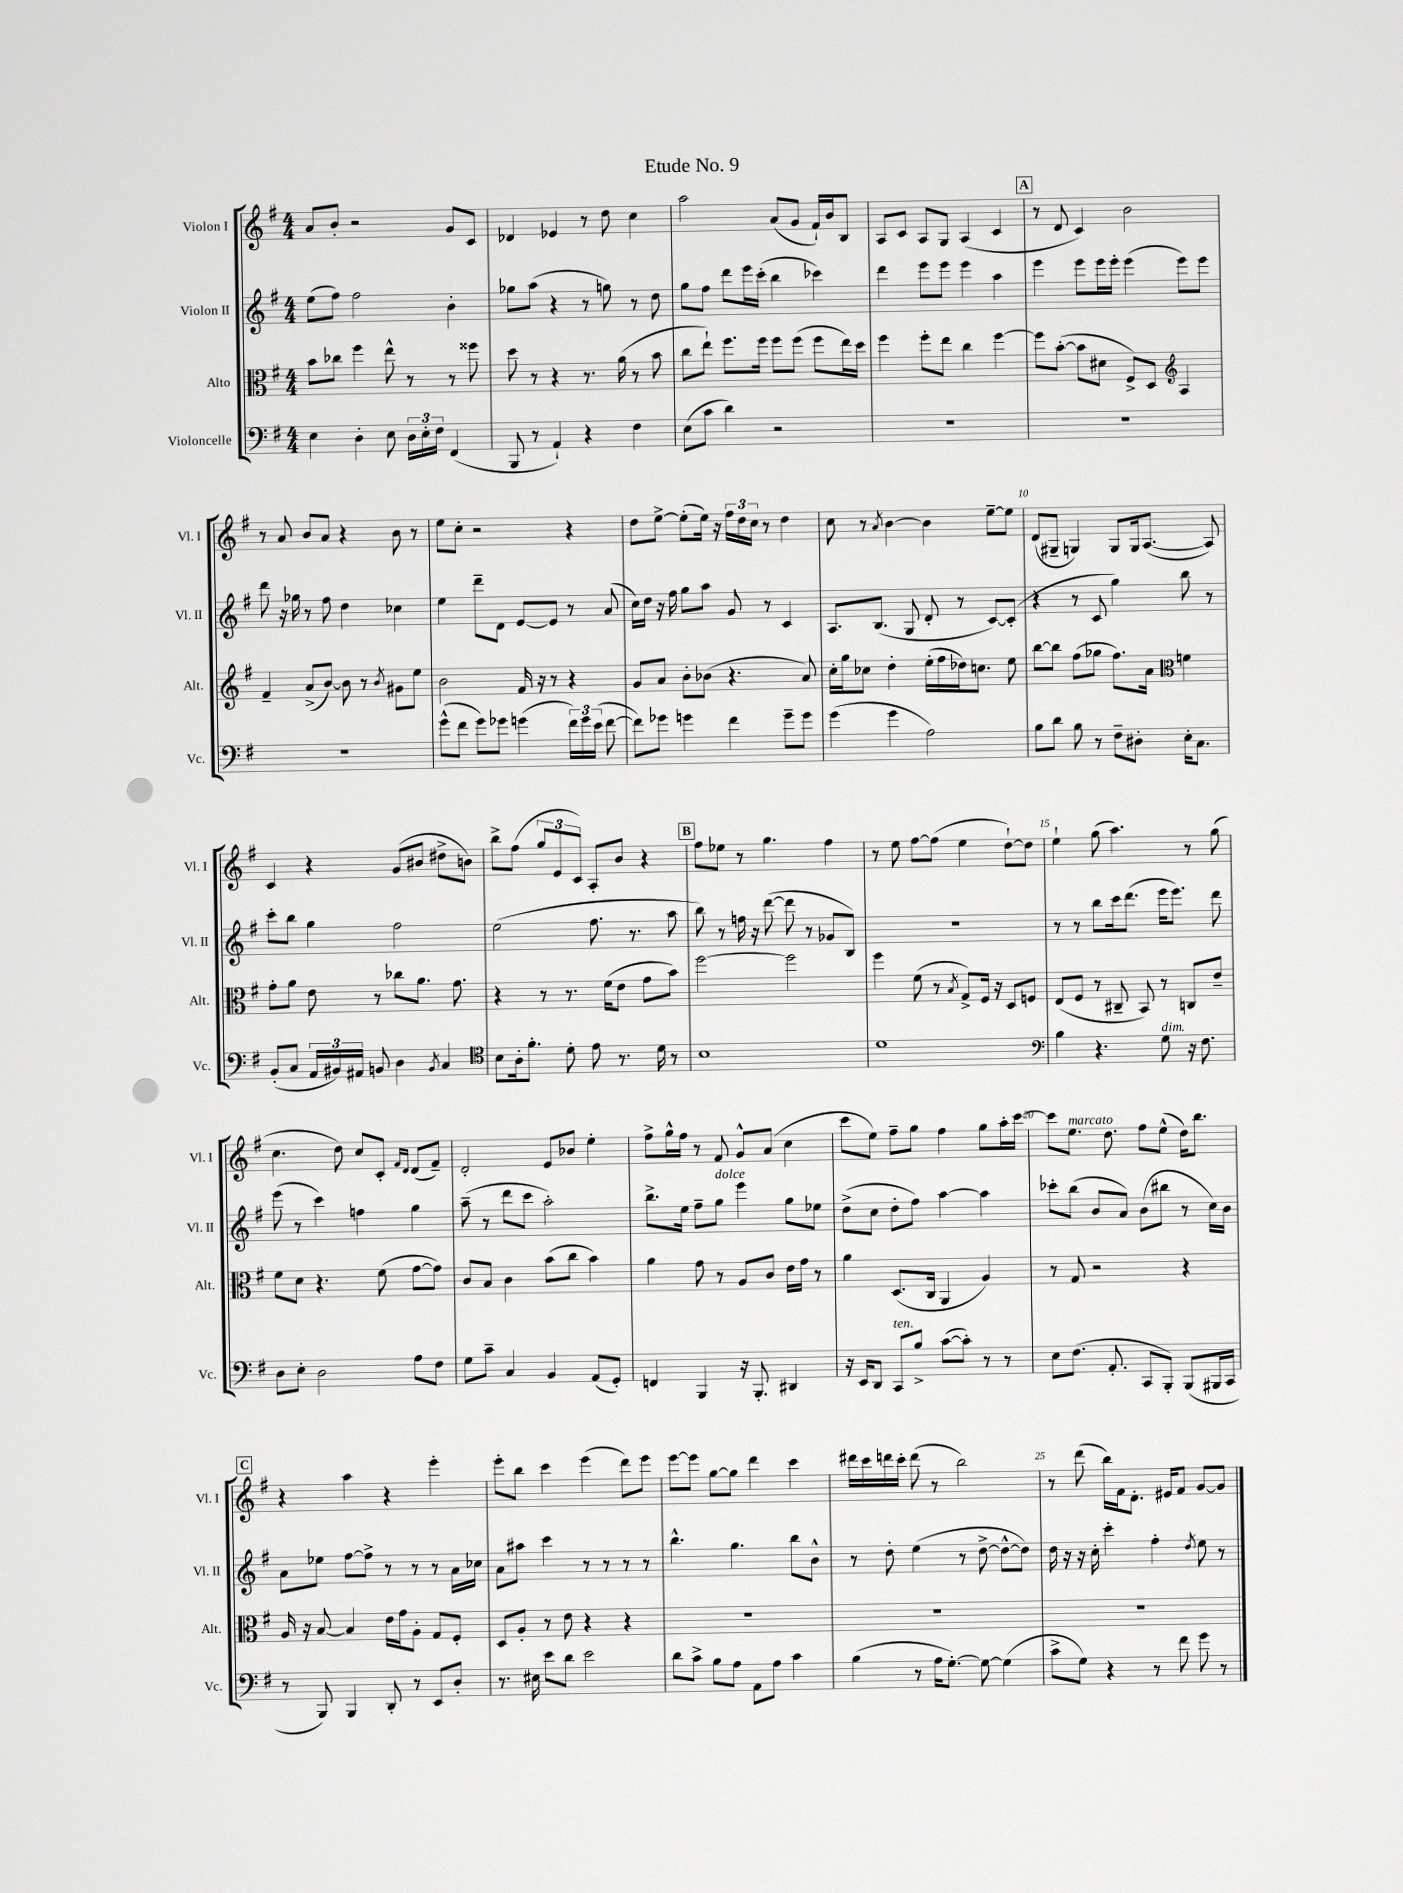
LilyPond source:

\header { title = "Etude No. 9" }
<<
\new StaffGroup <<
\new Staff = "s0" \with { instrumentName = "Violon I" shortInstrumentName = "Vl. I" } {
    \clef treble \key g \major \numericTimeSignature \time 4/4
    \autoBeamOff a'8[ b'8]-. r2 g'8[ c'8] |
    des'4 ees'4 r8 d''8 c''4 |
    a''2 a'8[( g'8] fis'16[-!) b'16 b8] |
    a8[ c'8] a8[ g8] a4( c'4 |
    \mark \markup { \box "A" } r8 d'8 c'4) b'2 |
    r8 a'8 b'8[ a'8] r4 b'8 r8 |
    e''8[ c''8]-. r2 r4 |
    d''8[ e''8]~-> e''8[-.( e''16]) r16 \tuplet 3/2 { fis''16[ d''16 c''16] } r8 d''4 |
    c''8 r8 \acciaccatura { a'8 } b'4~ b'4 e''8[~-- e''8] |
    d'8[( gis8]-- g4) g8[ g16 a8.]~( a8) |
    c'4 r4 g'8[( bis'8] dis''8[-> b'8]) |
    b''8[-> fis''8]( \tuplet 3/2 { g''8[ e'8 c'8]) } a8[-. b'8] r4 |
    \mark \markup { \box "B" } fis''8[ ees''8] r8 g''4. fis''4 |
    r8 e''8 fis''8[~ fis''8]( e''4 d''8[~-!) d''8] |
    e''4-! g''8( a''4.) r8 g''8( |
    c''4. d''8) c''8[ c'8]-. \grace { fis'16[ d'16] } d'8[( fis'8]--) |
    d'2-. e'8[ bes'8] e''4-. |
    fis''8[-> g''16-^ fis''16] r8 fis'8 g'8[-^ a'8]( c''4 |
    c'''8[ e''8]) fis''8[-- g''8] fis''4 g''8[ a''16-. c'''16]~ |
    c'''8[ e''8.]^\markup { \italic "marcato" } d''8. fis''8[ e''8]-^( d''16[) b''8.] |
    \mark \markup { \box "C" } r4 a''4 r4 e'''4-. |
    e'''8[-. b''8] c'''4 e'''4( d'''8[) e'''8] |
    e'''8[~ e'''8] g''8[~ g''8] d'''4 c'''4 |
    dis'''16[ c'''16 d'''16 c'''16]-. d'''8( r8 b''2) |
    r8 d'''8( b''16[) fis'16 d'8.]-. eis'16[ fis'8] g'8[~ g'8] \bar "|." |
}
\new Staff = "s1" \with { instrumentName = "Violon II" shortInstrumentName = "Vl. II" } {
    \clef treble \key g \major \numericTimeSignature \time 4/4
    \autoBeamOff e''8[( fis''8]) fis''2 b'4-. |
    ges''8[ a''8]( r4 r8 g''8) r8 d''8 |
    g''8[ fis''8] d'''8[ e'''16 c'''16]-.( b''4 ces'''4) |
    d'''4 e'''8[ e'''8] e'''4 a''4 |
    \mark \markup { \box "A" } e'''4 e'''8[ e'''16 e'''16]-. e'''4( e'''8[) e'''8] |
    d'''8 r16 ges''16 r8 fis''8 d''4 ces''4 |
    e''4 d'''8[-- d'8] e'8[~ e'8] r8 a'8( |
    c''16[) d''16] r16 fis''16 g''8[ a''8] g'8 r8 c'4 |
    a8.[ b8.]( g8 d'8-. r8 c'8[~) c'8]-.( |
    r4 r8 c'8 g''4) b''8 r8 |
    c'''8[-. b''8] g''4 fis''2 |
    e''2( fis''8. r8. a''8 |
    \mark \markup { \box "B" } b''8) r8 f''16 r16 d'''8~( d'''8 r8 ges'8[ b8]) |
    R1 |
    r8 r8 b''8[ c'''16 d'''8.]( e'''16[ e'''8.]) d'''8 |
    e'''8( r8 c'''4) f''4 g''4 |
    a''8--( r8 d'''8[ c'''8] a''2-.) |
    b''8.[-> e''16] fis''8[-- g''8]^\markup { \italic "dolce" } e'''4 g''8[ ees''8] |
    d''8[->( c''8] d''8[-. fis''8]) a''4~ a''4 |
    ces'''8[-. b''8]( b'8[ a'8]) b'8[( bis''8] r8 c''16[) b'16] |
    \mark \markup { \box "C" } a'8[ ees''8] fis''8[~ fis''8]-> r8 r8 r8 a'16[ ces''16] |
    a'8[ ais''8] c'''4 r8 r8 r8 r8 |
    b''4.-^ g''4. b''8[ b'8]-^ |
    r8 d''8-. e''4( r8 d''8~-> d''8[~-^ d''8]) |
    d''16 r16 r16 c''16-. c'''4-. fis''4-. \acciaccatura { d''8 } e''8 r8 \bar "|." |
}
\new Staff = "s2" \with { instrumentName = "Alto" shortInstrumentName = "Alt." } {
    \clef alto \key g \major \numericTimeSignature \time 4/4
    \autoBeamOff b'8[ ces''8] fis''4 e''8-^ r8 r8 fisis''8 |
    d''8 r8 r4 r8. a'16( r8 b'8 |
    c''8[ e''8]-!) fis''8.[ fis''16] fis''8[ fis''8]( fis''8[ e''16) d''16] |
    fis''4 fis''8[-. e''8] c''4 fis''4~ |
    \mark \markup { \box "A" } fis''8[ b'8]~-.( b'8[ dis'8] fis8[->) d8] \clef treble a4 |
    fis'4-- a'8[->( b'8]~) b'8 r8 \acciaccatura { b'8 } gis'8[ e''8] |
    b'2 fis'16 r16 r8 r4 |
    g'8[ a'8] b'8[-. bes'8]( r4. a'8) |
    c''16[-. g''16 ces''8] d''4-. e''16[-.( fis''16 des''16) c''8.] e''8 |
    b''8[~ b''8] fis''8[( ges''8] fis''8.[) a'16] \clef alto f'4 |
    g'8[-. a'8] e'8 r8 ces''8[ a'8.] g'8. |
    r4 r8 r8. fis'16[( e'8] g'8[ b'8]) |
    \mark \markup { \box "B" } fis''2~ fis''2 |
    fis''4 fis'8( r8 \acciaccatura { b8 } g8[->) fis16] r16 d8[ f8] |
    e8[( fis8] r8 cis8-- b,8) r8 c8[ e'8]-- |
    fis'8[ d'8] r4. fis'8( g'8[~ g'8]) |
    c'8[ b8] c'4 b'8[( c''8] b'4) |
    a'4 g'8 r8 a8[ c'8] e'16[ g'16] r8 |
    a'4 d8.[( c16] a,4 a4) |
    r8 g8 r2 r4 |
    \mark \markup { \box "C" } a16 r16 b8~ b4 e'16[ g'16 a8]-. g8[ fis8]-. |
    d8[ a8]-. r8 e'8 r4 r4 |
    R1 |
    R1 |
    R1 \bar "|." |
}
\new Staff = "s3" \with { instrumentName = "Violoncelle" shortInstrumentName = "Vc." } {
    \clef bass \key g \major \numericTimeSignature \time 4/4
    \autoBeamOff e4 d4-. e8 \tuplet 3/2 { d16[ e16-. fis16] } fis,4( |
    b,,8 r8 a,4-!) r4 fis4 |
    e8[( c'8] d'4) r2 |
    R1 |
    \mark \markup { \box "A" } R1 |
    R1 |
    g'8[-^( fis'8] g'8[) ges'8] g'4( \tuplet 3/2 { fis'16[) g'16 e'16]( } fis'8~ |
    fis'8[) ges'8] g'4 fis'4 g'8[-- g'8] |
    g'4( g'4 a2) |
    b8[ d'8] b8 r8 fis8[-- dis8]-. e16[-. c8.] |
    b,8[-.( c8] \tuplet 3/2 { a,16[ bis,16) ais,16] } b,8 d4 \acciaccatura { b,8 } c4 |
    \clef tenor b8[ a16-. fis'8.]-. d'8-. e'8 r8. d'16 r8 |
    \mark \markup { \box "B" } b1 |
    d'1 |
    \clef bass b4 r4. g8^\markup { \italic "dim." } r16 fis8. |
    d8[ e8]-. d2 a8[ fis8] |
    g8[ c'8]-- c4 b,4 a,8[( g,8]-.) |
    f,4 b,,4 r16 b,,8.-. dis,4 |
    r16 e,16[ d,8] c,8[^\markup { \italic "ten." } b8]-> c'8[~( c'8]-.) r8 r8 |
    e8[ fis8.]( a,8.-. c,8[ b,,8]-.) b,,8[( bis,,16 c,16] |
    \mark \markup { \box "C" } r8 b,,8) b,,4 d,8-. r8 e,8[ d8]-. |
    r8. eis16 e'8[ d'8] e'2 |
    d'8[ c'8]-> b8[ a8] a,8[ a8] c'4 |
    b4( r8 a16[ g8.]~-.) g8~ g4( |
    c'8[-> g8]) r4 r8 fis'8 g'8 r8 \bar "|." |
}
>>
>>
\layout { \context { \Score \override BarNumber.break-visibility = ##(#f #t #t) barNumberVisibility = #(every-nth-bar-number-visible 5) } }
